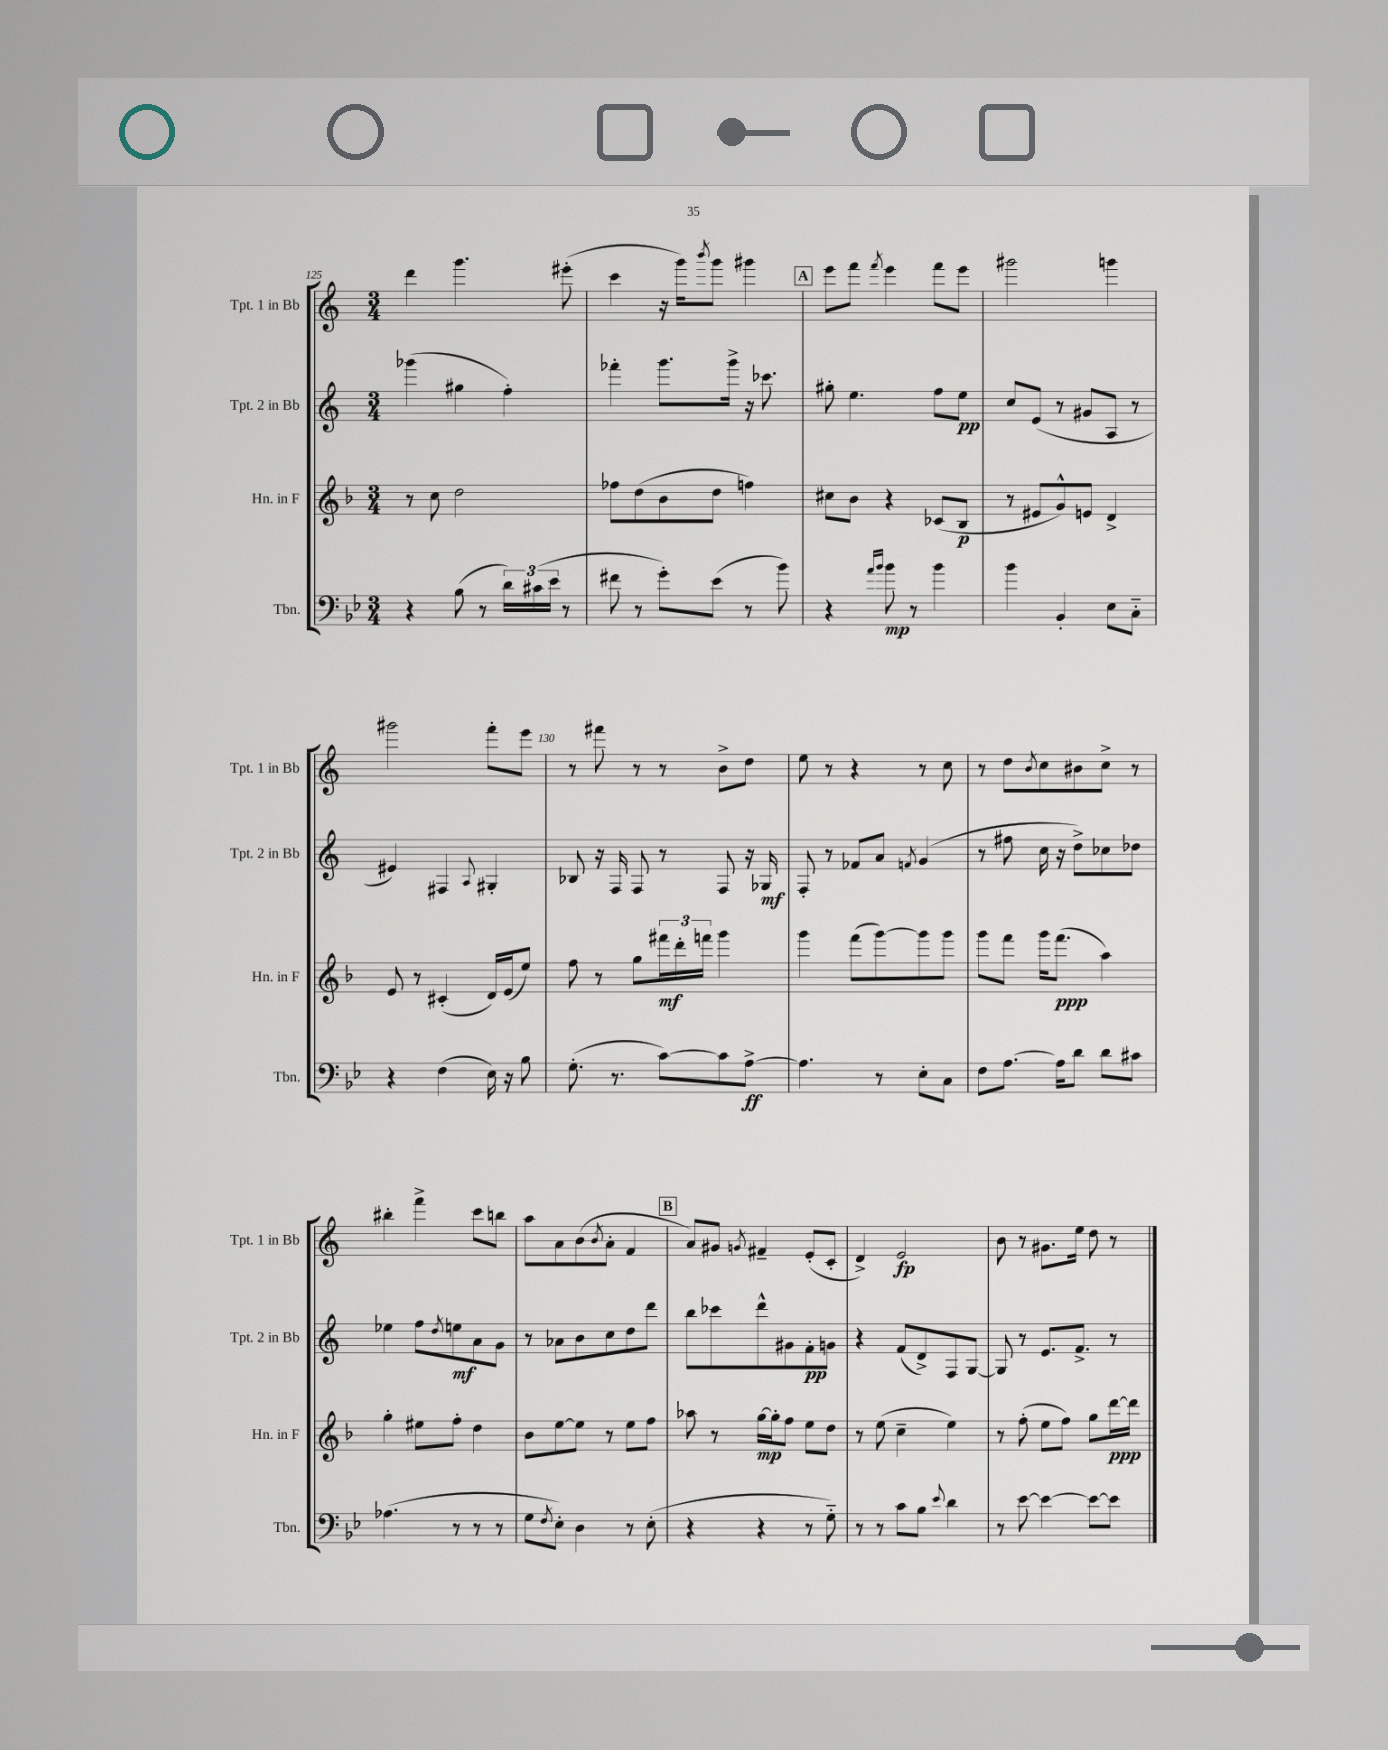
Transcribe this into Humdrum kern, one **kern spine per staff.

**kern	**dynam	**kern	**dynam	**kern	**dynam	**kern	**dynam
*part4	*part4	*part3	*part3	*part2	*part2	*part1	*part1
*staff4	*staff4	*staff3	*staff3	*staff2	*staff2	*staff1	*staff1
*I"Tbn.	*	*I"Hn. in F	*	*I"Tpt. 2 in Bb	*	*I"Tpt. 1 in Bb	*
*I'Tbn.	*	*I'Hn. in F	*	*I'Tpt. 2 in Bb	*	*I'Tpt. 1 in Bb	*
*clefF4	*	*clefG2	*	*clefG2	*	*clefG2	*
*k[b-e-]	*	*k[b-]	*	*k[]	*	*k[]	*
*M3/4	*	*M3/4	*	*M3/4	*	*M3/4	*
=125	=125	=125	=125	=125	=125	=125	=125
4r	.	8r	.	(4ggg-X\	.	4ddd\	.
.	.	8cc\	.	.	.	.	.
(8B-\	.	2dd\	.	4gg#X\	.	4.ggg\	.
8r	.	.	.	.	.	.	.
24d\LL)	.	.	.	4ff'\)	.	.	.
(24c#X\	.	.	.	.	.	.	.
24e-\JJ	.	.	.	.	.	.	.
8r	.	.	.	.	.	(8eee#X'\	.
=126	=126	=126	=126	=126	=126	=126	=126
8f#X\	.	8ff-X\L	.	4fff-X'\	.	4ccc\	.
8r	.	(8dd\	.	.	.	.	.
8g'\L)	.	8b-\	.	8.ggg\L	.	16r	.
.	.	.	.	.	.	16ggg\KL)	.
.	.	.	.	.	.	8qbbb/	.
(8e-\J	.	8dd\J	.	.	.	8ggg\J	.
.	.	.	.	16ggg^\Jk	.	.	.
8r	.	4ffn\)	.	16r	.	4ggg#X\	.
.	.	.	.	8.ccc-X\	.	.	.
8b-\)	.	.	.	.	.	.	.
!!LO:REH:place=s1:t=A
=127	=127	=127	=127	=127	=127	=127	=127
4r	.	8cc#X\L	.	8gg#X'\	.	8eee\L	.
.	.	8b-\J	.	4.ee\	.	8fff\J	.
16qqa/LL	.	.	.	.	.	.	.
16qqb-/JJ	.	.	.	.	.	8qfff/	.
8b-\	mp	4r	.	.	.	4eee\	.
8r	.	.	.	.	.	.	.
4b-\	.	(8c-X/L	.	8ff\L	.	8fff\L	.
.	.	8B-/J	p	8ee\J	pp	8eee\J	.
=128	=128	=128	=128	=128	=128	=128	=128
4b-\	.	8r	.	8cc/L	.	2ggg#X\	.
.	.	8e#X/L	.	(8e/J	.	.	.
4BB-'/	.	8g^^/)	.	8r	.	.	.
.	.	8en/J	.	8g#X/L	.	.	.
8E-\L	.	4d^/	.	8A/J	.	4gggn\	.
8C\J	.	.	.	8r	.	.	.
!!LO:LB:g=z
=129	=129	=129	=129	=129	=129	=129	=129
4r	.	8e/	.	4e#X/)	.	2ggg#X\	.
.	.	8r	.	.	.	.	.
(4F\	.	(4c#X'/	.	4F#X/	.	.	.
.	.	.	.	8qqA/	.	.	.
16E-\)	.	16d/LL)	.	4G#X'/	.	8fff'\L	.
16r	.	(16e/J	.	.	.	.	.
8B-\	.	8ee/J)	.	.	.	8eee\J	.
=130	=130	=130	=130	=130	=130	=130	=130
(8.G'\	.	8ff\	.	8B-X/	.	8r	.
.	.	8r	.	16r	.	8fff#X\	.
8.r	.	.	.	16F/	.	.	.
.	.	8gg\L	.	8F/	.	8r	.
[8c\L)	.	24fff#X\L	mf	8r	.	8r	.
.	.	24ddd'\	.	.	.	.	.
.	.	24fffn\JJ	.	.	.	.	.
8c\]	.	4ggg\	.	8F/	.	8b^\L	.
[8A^\J	ff	.	.	16r	.	8dd\J	.
.	.	.	.	16G-X/	mf	.	.
=131	=131	=131	=131	=131	=131	=131	=131
4.A\]	.	4ggg\	.	8F'/	.	8ee\	.
.	.	.	.	8r	.	8r	.
.	.	(8fff\L	.	8f-X/L	.	4r	.
8r	.	[8ggg\)	.	8a/J	.	.	.
.	.	.	.	8qfn/	.	.	.
8E-'\L	.	8ggg\]	.	(4g/	.	8r	.
8C\J	.	8ggg\J	.	.	.	8cc\	.
=132	=132	=132	=132	=132	=132	=132	=132
8F\L	.	8ggg\L	.	8r	.	8r	.
[8.A\J	.	8fff\J	.	8ff#X\	.	8dd\L	.
.	.	.	.	.	.	8qb/	.
.	.	16ggg\KL	.	16cc\	.	8cc\	.
16A\KL]	.	(8.fff\J	ppp	16r	.	.	.
8d\J	.	.	.	8dd^\L)	.	8b#X\	.
8d\L	.	4aa\)	.	8cc-X\	.	8cc^\J	.
8c#X\J	.	.	.	8dd-X\J	.	8r	.
!!LO:LB:g=z
=133	=133	=133	=133	=133	=133	=133	=133
(4.A-X\	.	4gg'\	.	4ee-X\	.	4bb#X'\	.
.	.	8ee#X\L	.	8ff\L	.	4fff^\	.
.	.	.	.	8qdd/	.	.	.
8r	.	8ff'\J	.	8een\	mf	.	.
8r	.	4dd\	.	8a\	.	8ccc\L	.
8r	.	.	.	8g\J	.	8bbn\J	.
=134	=134	=134	=134	=134	=134	=134	=134
8G\L	.	8b-\L	.	8r	.	8aa\L	.
8qF/	.	.	.	.	.	.	.
8E-'\J)	.	[8ee\	.	8a-X\L	.	8a\	.
4D\	.	8ee\J]	.	8b\	.	(8b\	.
.	.	.	.	.	.	8qb/	.
.	.	8r	.	8cc\	.	8a'\J	.
8r	.	8ee\L	.	8dd\	.	4f/	.
(8E-'\	.	8ff\J	.	8ddd\J	.	.	.
!!LO:REH:place=s1:t=B
=135	=135	=135	=135	=135	=135	=135	=135
4r	.	8aa-X\	.	8bb\L	.	8a/L)	.
.	.	8r	.	8ccc-X\	.	8g#X/J	.
.	.	.	.	.	.	8qgn/	.
4r	.	[16gg\LL	mp	8ddd^^\	.	4f#X~/	.
.	.	16gg'\J]	.	.	.	.	.
.	.	8ff\J	.	8g#X\	.	.	.
8r	.	8ee\L	.	8f'\	pp	(8e'/L	.
8G\)	.	8dd\J	.	8gn\J	.	8c'/J	.
=136	=136	=136	=136	=136	=136	=136	=136
8r	.	8r	.	4r	.	4d^/)	.
8r	.	(8ee\	.	.	.	.	.
8c\L	.	4cc~\	.	(8f/L	.	2e/	fp
8B-\J	.	.	.	8d^/)	.	.	.
8qqe-/	.	.	.	.	.	.	.
4d\	.	4ee\)	.	8F/	.	.	.
.	.	.	.	[8G/J	.	.	.
=137	=137	=137	=137	=137	=137	=137	=137
8r	.	8r	.	8G/]	.	8b\	.
[8e-\	.	(8ff'\	.	8r	.	8r	.
4e-\_	.	8ee\L	.	8.e/L	.	8.g#X\L	.
.	.	8ff\J)	.	.	.	.	.
.	.	.	.	8.f^/J	.	16ee\Jk	.
8e-\L_	.	8gg\L	.	.	.	8dd\	.
8e-\J]	.	[16ddd\L	ppp	8r	.	8r	.
.	.	16ddd\JJ]	.	.	.	.	.
==	==	==	==	==	==	==	==
*-	*-	*-	*-	*-	*-	*-	*-
